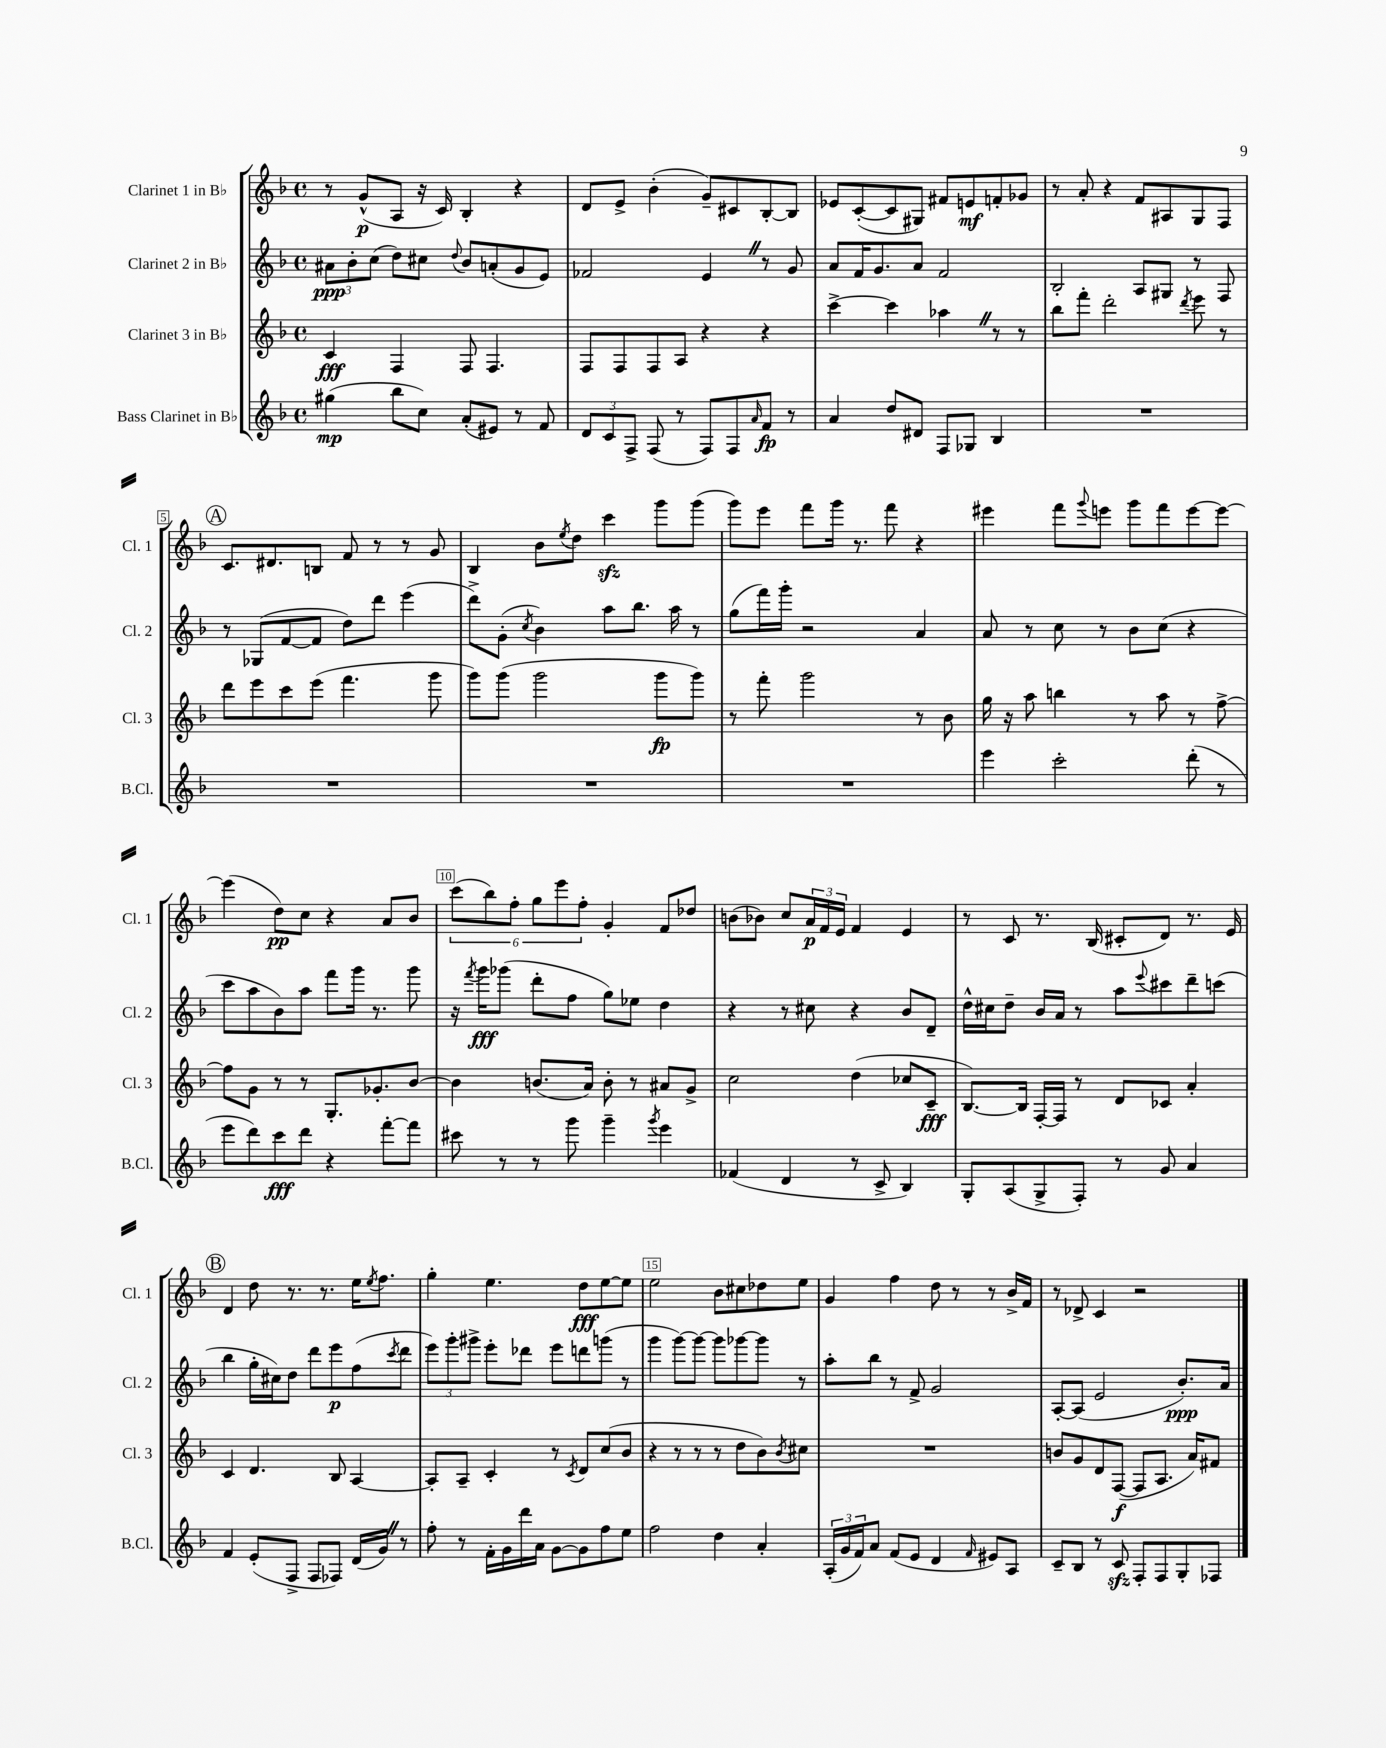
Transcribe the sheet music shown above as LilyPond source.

<<
\new StaffGroup <<
\new Staff = "s0" \with { instrumentName = "Clarinet 1 in Bb" shortInstrumentName = "Cl. 1" } {
    \clef treble \key f \major \defaultTimeSignature \time 4/4
    r8 g'8-^\p( a8 r16 c'16) bes4-. r4 |
    d'8 e'8-> bes'4-.( g'8--) cis'8 bes8~-. bes8 |
    ees'8 c'8~-.( c'8 gis8) fis'8 e'8\mf f'8-. ges'8 |
    r8 a'8-. r4 f'8 ais8 g8 f8 |
    \mark \markup { \circle "A" } c'8. dis'8. b8 f'8 r8 r8 g'8 |
    bes4 bes'8 \acciaccatura { e''8 } d''8 c'''4\sfz g'''8 g'''8( |
    g'''8) e'''8 f'''8 g'''16 r8. f'''8 r4 |
    eis'''4 f'''8 \appoggiatura { g'''8 } e'''8 g'''8 f'''8 e'''8~ e'''8~ |
    e'''4( d''8\pp) c''8 r4 a'8 bes'8 |
    \tuplet 6/4 { c'''8( bes''8) f''8-. g''8 e'''8 f''8-. } g'4-. f'8 des''8 |
    b'8( bes'8) c''8 \tuplet 3/2 { a'16\p f'16 e'16 } f'4 e'4 |
    r8 c'8 r8. bes16( cis'8-. d'8) r8. e'16 |
    \mark \markup { \circle "B" } d'4 d''8 r8. r8. e''16 \acciaccatura { e''8 } f''8. |
    g''4-. e''4. d''8\fff e''8~ e''8 |
    e''2 bes'8 cis''8 des''8 e''8 |
    g'4 f''4 d''8 r8 r8 bes'16-> f'16 |
    r8 des'8-> c'4 r2 \bar "|." |
}
\new Staff = "s1" \with { instrumentName = "Clarinet 2 in Bb" shortInstrumentName = "Cl. 2" } {
    \clef treble \key f \major \defaultTimeSignature \time 4/4
    \tuplet 3/2 { ais'8\ppp bes'8-. c''8( } d''8) cis''8 \appoggiatura { d''8 } bes'8 a'8-.( g'8 e'8) |
    fes'2 e'4 \once \override BreathingSign.text = \markup { \musicglyph "scripts.caesura.straight" } \breathe r8 g'8 |
    a'8 f'16 g'8. a'8 f'2 |
    bes2-. a8 gis8 r8 f8 |
    \mark \markup { \circle "A" } r8 ges8( f'8~ f'8 d''8) d'''8 e'''4( |
    d'''8->) g'8-.( \acciaccatura { c''8 } bes'4) a''8 bes''8. a''16 r8 |
    g''8( f'''16) g'''16-. r2 a'4 |
    a'8 r8 c''8 r8 bes'8 c''8( r4 |
    c'''8 a''8 bes'8) a''8 f'''8 g'''16 r8. g'''8 |
    r16 \acciaccatura { f'''8 } g'''16\fff ges'''8( d'''8-. f''8 g''8) ees''8 d''4 |
    r4 r8 cis''8 r4 bes'8 d'8-- |
    d''16-^ cis''16 d''8-- bes'16 a'16 r8 a''8 \appoggiatura { e'''8 } cis'''8 d'''8-- c'''8( |
    \mark \markup { \circle "B" } bes''4 g''16-. cis''16) d''8 d'''8 e'''8\p f''8( \acciaccatura { c'''8 } d'''8 |
    \tuplet 3/2 { e'''8) g'''8-. gis'''8-> } e'''8-. des'''8 e'''8 d'''8 g'''8( r8 |
    g'''4 g'''8~) g'''8~ g'''8 ges'''8~ ges'''8 r8 |
    a''8-. bes''8 r8 f'8-> g'2 |
    a8~-. a8( e'2 bes'8.-.\ppp) a'16 \bar "|." |
}
\new Staff = "s2" \with { instrumentName = "Clarinet 3 in Bb" shortInstrumentName = "Cl. 3" } {
    \clef treble \key f \major \defaultTimeSignature \time 4/4
    c'4\fff f4 f8 f4. |
    f8 f8 f8 a8 r4 r4 |
    c'''4~-> c'''4 aes''4 \once \override BreathingSign.text = \markup { \musicglyph "scripts.caesura.straight" } \breathe r8 r8 |
    bes''8 f'''8-. d'''2-. \acciaccatura { d'''8 } e'''8 r8 |
    \mark \markup { \circle "A" } d'''8 e'''8 c'''8 e'''8( f'''4. g'''8 |
    g'''8) g'''8( g'''2 g'''8\fp g'''8) |
    r8 f'''8-. g'''2 r8 bes'8 |
    g''16 r16 a''8 b''4 r8 a''8 r8 f''8~-> |
    f''8 g'8 r8 r8 g8.-. ges'8.-. bes'8~ |
    bes'4 b'8.( a'16) b'8-. r8 ais'8 g'8-> |
    c''2 d''4( ces''8 c'8--\fff |
    bes8.~) bes16 f16~-. f16 r8 d'8 ces'8 a'4-. |
    \mark \markup { \circle "B" } c'4 d'4. bes8 a4~ |
    a8-. a8-- c'4-. r8 \acciaccatura { c'8 } d'8 c''8( bes'8 |
    r4 r8 r8 r8 d''8 bes'8) \acciaccatura { bes'8 } cis''8 |
    R1 |
    b'8 g'8 d'8 f8~\f( f8 a8. a'16) fis'8 \bar "|." |
}
\new Staff = "s3" \with { instrumentName = "Bass Clarinet in Bb" shortInstrumentName = "B.Cl." } {
    \clef treble \key f \major \defaultTimeSignature \time 4/4
    gis''4\mp( bes''8 c''8) a'8-.( eis'8) r8 f'8 |
    \tuplet 3/2 { d'8 c'8 f8-> } f8( r8 f8) f8 \grace { a'16 } f'8\fp r8 |
    a'4 d''8 dis'8 f8 ges8 bes4 |
    R1 |
    \mark \markup { \circle "A" } R1 |
    R1 |
    R1 |
    e'''4 c'''2-. d'''8-.( r8 |
    e'''8 d'''8) c'''8\fff d'''8 r4 f'''8~-. f'''8 |
    cis'''8 r8 r8 g'''8 g'''4-- \acciaccatura { g'''8 } e'''4 |
    fes'4( d'4 r8 c'8-> bes4) |
    g8-. a8( g8-> f8-.) r8 g'8 a'4 |
    \mark \markup { \circle "B" } f'4 e'8-.( f8-> f8 fes8) d'16( g'16) \once \override BreathingSign.text = \markup { \musicglyph "scripts.caesura.straight" } \breathe r8 |
    f''8-. r8 f'16-. g'16 d'''16 a'16 g'8~ g'8 f''8 e''8 |
    f''2 d''4 a'4-. |
    \tuplet 3/2 { a16-.( g'16 f'16) } a'8 f'8( e'8 d'4 \grace { f'16 } eis'8) a8 |
    c'8-- bes8 r8 c'8\sfz f8-. f8 g8-. fes8 \bar "|." |
}
>>
>>
\layout { \context { \Score \override BarNumber.break-visibility = ##(#f #t #t) barNumberVisibility = #(every-nth-bar-number-visible 5) \override BarNumber.stencil = #(make-stencil-boxer 0.1 0.3 ly:text-interface::print) } }
